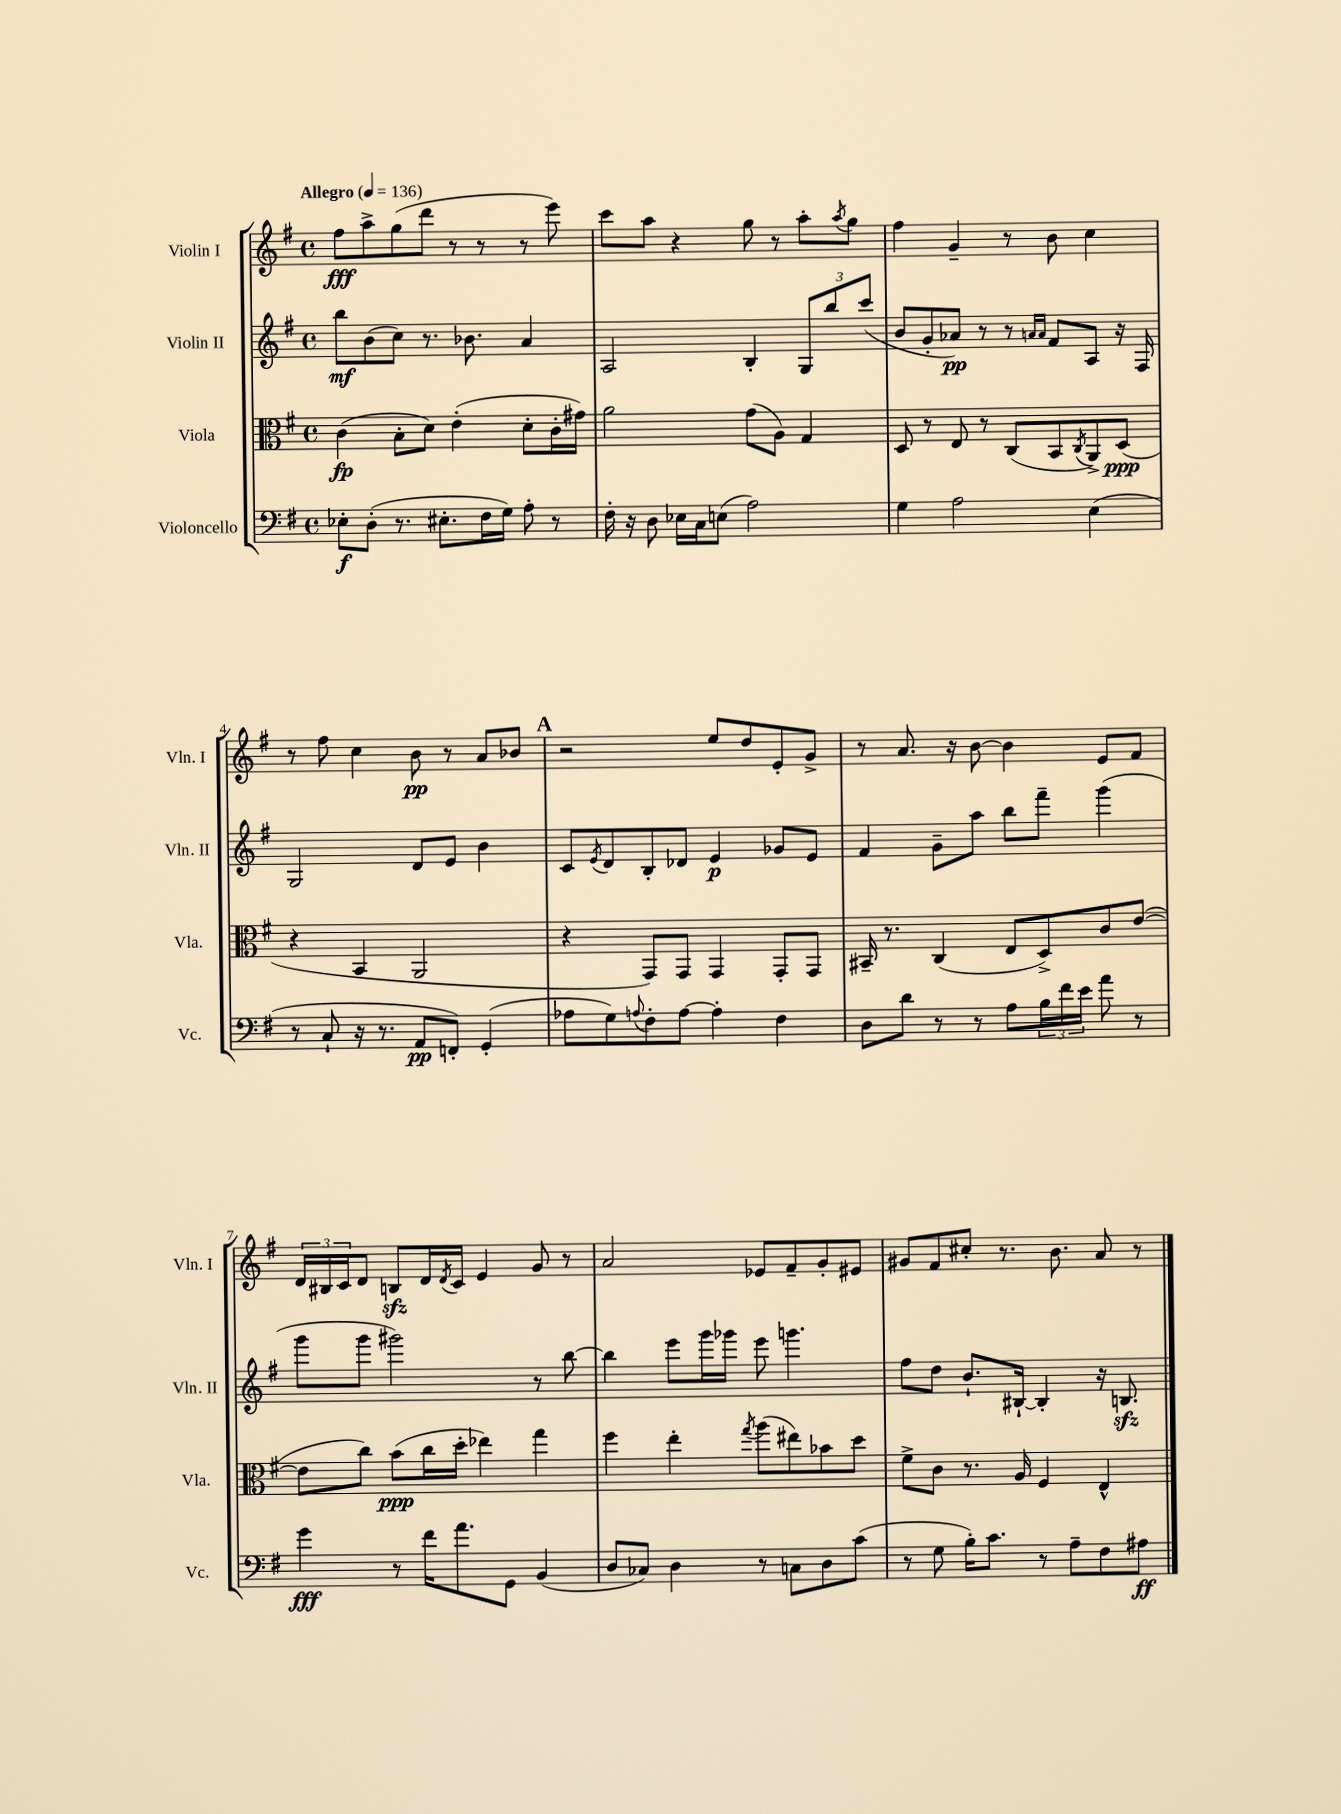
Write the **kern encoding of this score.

**kern	**dynam	**kern	**dynam	**kern	**dynam	**kern	**dynam
*part4	*part4	*part3	*part3	*part2	*part2	*part1	*part1
*staff4	*staff4	*staff3	*staff3	*staff2	*staff2	*staff1	*staff1
*I"Violoncello	*	*I"Viola	*	*I"Violin II	*	*I"Violin I	*
*I'Vc.	*	*I'Vla.	*	*I'Vln. II	*	*I'Vln. I	*
*clefF4	*	*clefC3	*	*clefG2	*	*clefG2	*
*k[f#]	*	*k[f#]	*	*k[f#]	*	*k[f#]	*
*M4/4	*	*M4/4	*	*M4/4	*	*M4/4	*
*met(c)	*	*met(c)	*	*met(c)	*	*met(c)	*
*MM136	*	*MM136	*	*MM136	*	*MM136	*
=1	=1	=1	=1	=1	=1	=1	=1
!	!	!	!	!	!	!LO:TX:a:B:t=Allegro	!
8E-X'\L	f	(4c\	fp	8bb\L	mf	8ff#\L	fff
(8D'\J	.	.	.	(8b\	.	8aa^\	.
8.r	.	8B'\L	.	8cc\J)	.	(8gg\	.
.	.	8d\J)	.	8.r	.	8ddd\J	.
8.E#X'\L	.	.	.	.	.	.	.
.	.	(4e'\	.	.	.	8r	.
.	.	.	.	8.b-X\	.	.	.
16F#\L	.	.	.	.	.	8r	.
16G\JJ)	.	.	.	.	.	.	.
8A'\	.	8d'\L	.	4a/	.	8r	.
8r	.	16c'\L	.	.	.	8eee\)	.
.	.	16g#X\JJ)	.	.	.	.	.
=2	=2	=2	=2	=2	=2	=2	=2
16F#'\	.	2a\	.	2A/	.	8ccc\L	.
16r	.	.	.	.	.	.	.
8D\	.	.	.	.	.	8aa\J	.
16E-X\LL	.	.	.	.	.	4r	.
16C\J	.	.	.	.	.	.	.
(8En\J	.	.	.	.	.	.	.
2A\)	.	(8g\L	.	4B'/	.	8gg\	.
.	.	8A\J)	.	.	.	8r	.
.	.	4G/	.	12G/L	.	8aa'\L	.
.	.	.	.	12bb/	.	.	.
.	.	.	.	.	.	8qaa/	.
.	.	.	.	.	.	8gg\J	.
.	.	.	.	(12ccc/J	.	.	.
=3	=3	=3	=3	=3	=3	=3	=3
4G\	.	8D/	.	8b/L	.	4ff#\	.
.	.	8r	.	8g'/	.	.	.
2A\	.	8E/	.	8a-X/J)	pp	4g~/	.
.	.	8r	.	8r	.	.	.
.	.	(8C/L	.	8r	.	8r	.
.	.	.	.	16qqan/LL	.	.	.
.	.	.	.	16qqa/JJ	.	.	.
.	.	8BB/	.	8f#/L	.	8b\	.
.	.	8qC/	.	.	.	.	.
(4E\	.	8AA^/)	.	8A/J	.	4cc\	.
.	.	(8D/J	ppp	16r	.	.	.
.	.	.	.	16F#/	.	.	.
!!LO:LB:g=z
=4	=4	=4	=4	=4	=4	=4	=4
8r	.	4r	.	2G/	.	8r	.
8C`/	.	.	.	.	.	8ff#\	.
16r	.	4BB/	.	.	.	4cc\	.
8.r	.	.	.	.	.	.	.
8AA/L	pp	2AA/	.	8d/L	.	8b\	pp
8FFn'/J)	.	.	.	8e/J	.	8r	.
(4GG'/	.	.	.	4b\	.	8a/L	.
.	.	.	.	.	.	8b-X/J	.
!!LO:REH:place=s1:t=A
=5	=5	=5	=5	=5	=5	=5	=5
8A-X\L	.	4r	.	8c/L	.	2r	.
.	.	.	.	8qe/	.	.	.
8G\)	.	.	.	8d/	.	.	.
8qqAn/	.	.	.	.	.	.	.
8F#'\	.	8GG/L)	.	8B'/	.	.	.
[8A\J	.	8GG/J	.	8d-X/J	.	.	.
4A'\]	.	4GG/	.	4e/	p	8ee/L	.
.	.	.	.	.	.	8dd/	.
4F#\	.	8GG'/L	.	8g-X/L	.	8e'/	.
.	.	8GG/J	.	8e/J	.	8g^/J	.
=6	=6	=6	=6	=6	=6	=6	=6
8D\L	.	16BB#X~/	.	4f#/	.	8r	.
.	.	8.r	.	.	.	.	.
8d\J	.	.	.	.	.	8.a/	.
8r	.	(4C/	.	8g~\L	.	.	.
.	.	.	.	.	.	16r	.
8r	.	.	.	8aa\J	.	[8b\	.
8A\L	.	8E/L	.	8bb\L	.	4b\]	.
24B\L	.	8D^/)	.	8fff#~\J	.	.	.
24f#\	.	.	.	.	.	.	.
24e\JJ	.	.	.	.	.	.	.
8a\	.	8c/	.	(4ggg\	.	8e/L	.
8r	.	([8e/J	.	.	.	8f#/J	.
!!LO:LB:g=z
=7	=7	=7	=7	=7	=7	=7	=7
4g\	fff	8e\L]	.	8ggg\L	.	24d/LL	.
.	.	.	.	.	.	24B#X/	.
.	.	.	.	.	.	24c/J	.
.	.	8cc\J)	.	8ggg\J	.	8d/J	.
8r	.	(8b\L	ppp	2ggg#X\)	.	8Bnzz/L	.
16f#\KL	.	16cc\L	.	.	.	16d/L	.
.	.	.	.	.	.	8qd/	.
8.a\	.	16dd'\JJ	.	.	.	16c/JJ	.
.	.	4ee-X\)	.	.	.	4e/	.
8GG\J	.	.	.	.	.	.	.
(4BB/	.	4gg\	.	8r	.	8g/	.
.	.	.	.	[8bb\	.	8r	.
=8	=8	=8	=8	=8	=8	=8	=8
8D/L	.	4ff#\	.	4bb\]	.	2a/	.
8C-X/J)	.	.	.	.	.	.	.
4D\	.	4ee'\	.	8eee\L	.	.	.
.	.	.	.	16ggg\L	.	.	.
.	.	.	.	16ggg-X\JJ	.	.	.
.	.	8qgg/	.	.	.	.	.
8r	.	(8aa\L	.	8eee\	.	8e-X/L	.
8Cn\L	.	8ee#X\)	.	4.gggn\	.	8f#~/	.
8D\	.	8b-X\	.	.	.	8g'/	.
(8c\J	.	8dd\J	.	.	.	8e#X/J	.
=9	=9	=9	=9	=9	=9	=9	=9
8r	.	8f#^\L	.	8ff#\L	.	8g#X/L	.
8G\	.	8c\J	.	8dd\J	.	8f#/	.
16B'\KL)	.	8.r	.	8.b`/L	.	8cc#X'/J	.
8.c\J	.	.	.	.	.	.	.
.	.	.	.	.	.	8.r	.
.	.	16A/	.	[16B#X`/Jk	.	.	.
8r	.	4F#/	.	4B#'/]	.	.	.
.	.	.	.	.	.	8.b\	.
8A~\L	.	.	.	.	.	.	.
8F#\	.	4E^^/	.	16r	.	8a/	.
.	.	.	.	8.Bnzz/	.	.	.
8A#X\J	ff	.	.	.	.	8r	.
==	==	==	==	==	==	==	==
*-	*-	*-	*-	*-	*-	*-	*-
